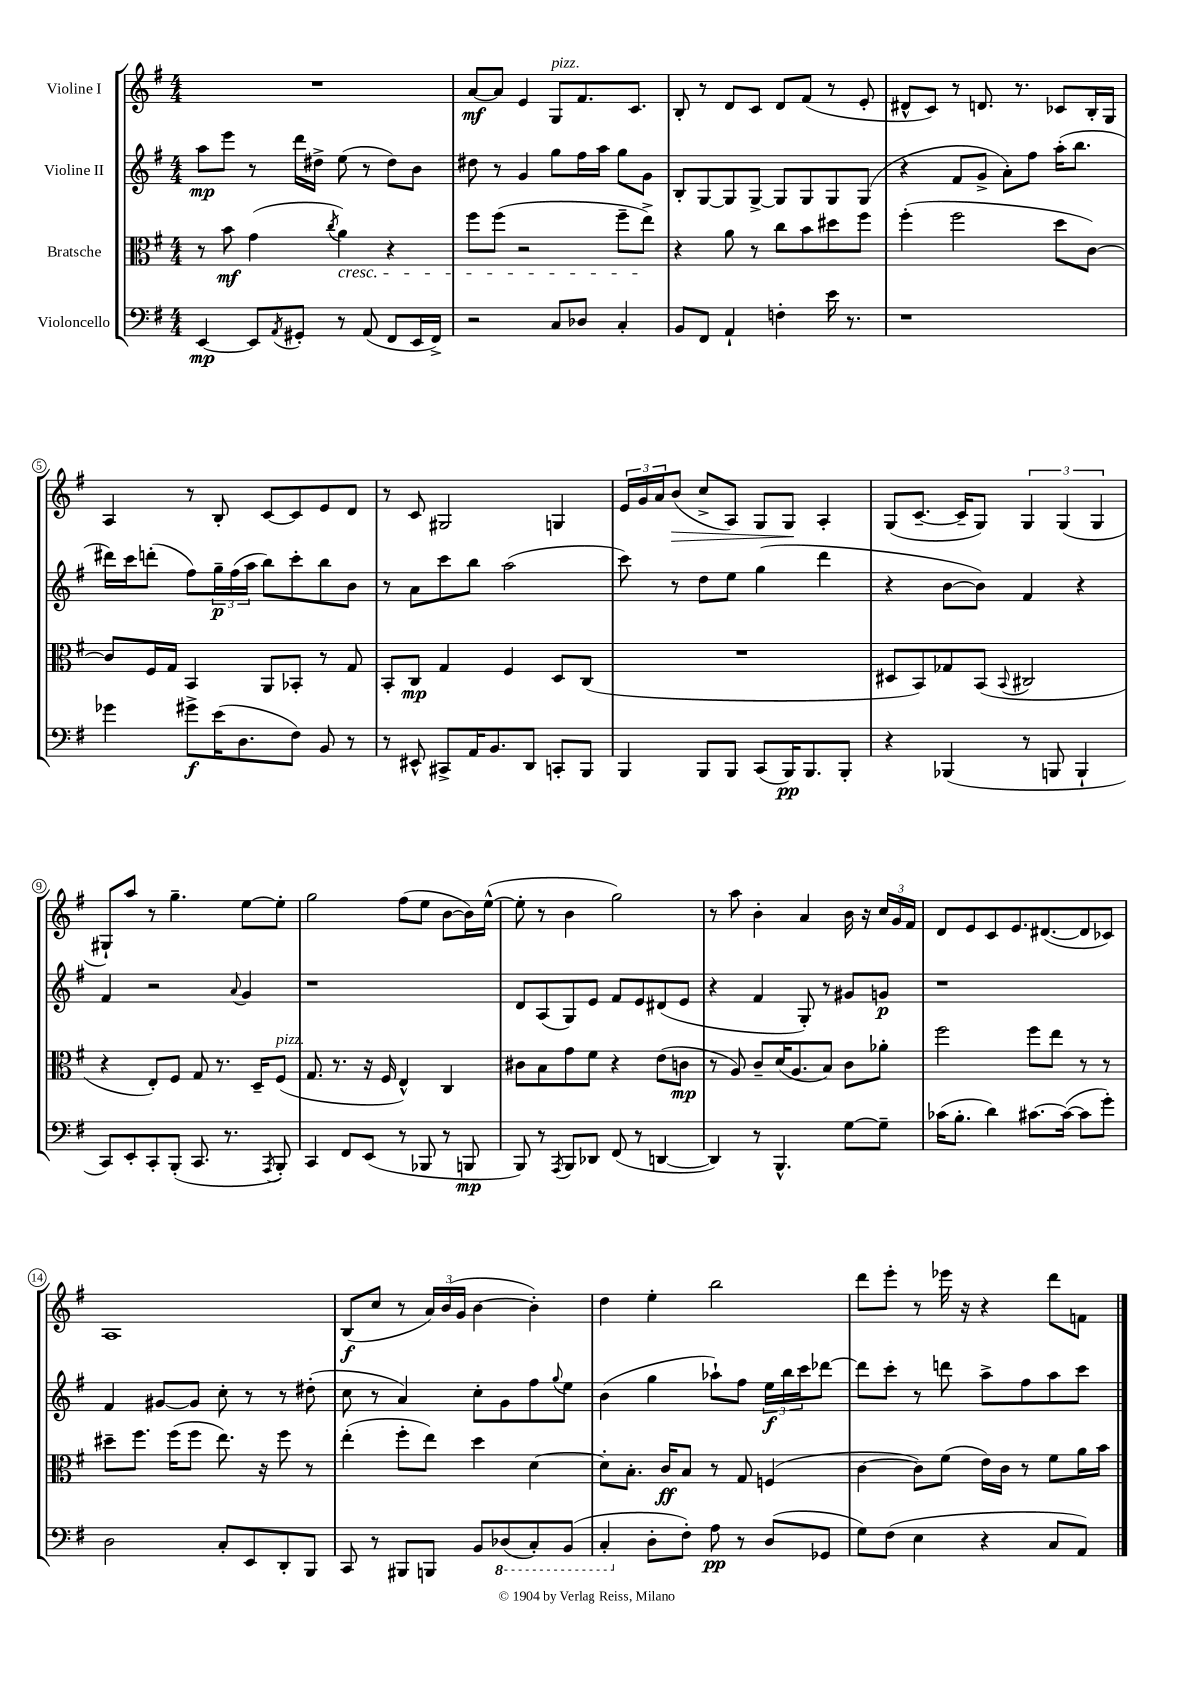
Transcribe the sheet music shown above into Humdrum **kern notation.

**kern	**kern	**kern	**kern
*staff4	*staff3	*staff2	*staff1
*clefF4	*clefC3	*clefG2	*clefG2
*k[f#]	*k[f#]	*k[f#]	*k[f#]
*M4/4	*M4/4	*M4/4	*M4/4
[4EE	8r	8aa	1r
.	8b	8eee	.
8EE]	(4g	8r	.
8qAA	.	.	.
8GG#'	.	16ddd	.
.	.	16dd#^	.
.	8qcc	.	.
8r	4a)	(8ee	.
(8AA	.	8r	.
8FF#	4r	8dd#)	.
16EE	.	8b	.
16FF#^)	.	.	.
=	=	=	=
2r	8ff#	8dd#	[8a
.	(8ff#	8r	8a]
.	2r	4g	4e
8C	.	8gg	8G
8D-	.	16ff#	8.f#
.	.	16aa	.
4C'	8ff#~	8gg	.
.	.	.	8.c
.	8ee^)	8g	.
=	=	=	=
8BB	4r	8B'	8B'
8FF#	.	[8G	8r
4AA`	8a	8G]	8d
.	8r	[8G^	8c
4F'	8cc	8G]	8d
.	8b	8G	(8f#
16e	8dd#	8G	8r
8.r	.	.	.
.	8ff#	(8G	8e'
=	=	=	=
1r	(4ff#'	4r	8d#^^
.	.	.	8c)
.	2ff#	8f#	8r
.	.	8g^	8.d
.	.	8a')	.
.	.	.	8.r
.	.	8ff#	.
.	8dd	(16aa'	8c-
.	.	8.bb	.
.	[8c)	.	16B'
.	.	.	16G
=	=	=	=
4g-	8c]	16ddd#)	4A
.	.	16ccc	.
.	16F#	(8ddd'	.
.	16G	.	.
8g#^	4BB	8ff#)	8r
(16e	.	24gg~	8B'
.	.	(24ff#	.
8.D	.	.	.
.	.	24aa	.
.	8AA	8bb)	[8c
8F#)	8BB-'	8ccc'	8c]
8BB	8r	8bb	8e
8r	8G	8b	8d
=	=	=	=
8r	8BB'	8r	8r
8EE#^^	8C	8a	8c
8CC#^	4G	8ccc	2G#
16AA	.	8bb	.
8.BB	.	.	.
.	4F#	(2aa	.
8DD	.	.	.
8CC'	8D	.	4G
8BBB	(8C	.	.
=	=	=	=
4BBB	1r	8ccc)	24e
.	.	.	24g
.	.	.	24a
.	.	8r	(8b
8BBB	.	8dd	8cc^
8BBB	.	8ee	8A)
(8CC	.	(4gg	8G
16BBB)	.	.	8G
8.BBB	.	.	.
.	.	4ddd	4A'
8BBB'	.	.	.
=	=	=	=
4r	8D#	4r	(8G
.	8BB)	.	[8.c~
(4BBB-	8G-	[8b	.
.	.	.	16c~]
.	(8BB	8b])	8G)
.	8qqBB	.	.
8r	2C#	4f#	6G
8BBB	.	.	.
.	.	.	(6G
4BBB`	.	4r	.
.	.	.	6G
=	=	=	=
8CC)	4r	4f#	8G#`)
8EE'	.	.	8aa
8CC'	8E')	2r	8r
(8BBB'	8F#	.	4.gg~
8.CC	8G	.	.
.	8.r	.	.
8.r	.	.	.
.	.	8qqa	.
.	.	4g	[8ee
.	16D~	.	.
8qAAA	.	.	.
8BBB')	(8F#	.	8ee']
=	=	=	=
4CC	8.G	1r	2gg
.	8.r	.	.
8FF#	.	.	.
(8EE	16r	.	.
.	16F#	.	.
8r	4E^^)	.	(8ff#
8BBB-	.	.	8ee
8r	4C	.	[8b
8BBB	.	.	16b])
.	.	.	([16ee^^
=	=	=	=
8BBB)	8c#	8d	8ee']
8r	8B	(8A	8r
8qAAA	.	.	.
8BBB	8g	8G)	4b
8DD-	8f#	8e	.
(8FF#	4r	8f#	2gg)
8r	.	8e	.
[4DD	(8e	(8d#	.
.	8c	8e	.
=	=	=	=
4DD])	8r	4r	8r
.	8A)	.	8aa
8r	8c~	4f#	4b'
4.BBB^^	(16d	.	.
.	8.A	.	.
.	.	8G')	4a
.	8B)	8r	.
[8G	8c	8g#	16b
.	.	.	16r
8G~]	8a-'	8g	24cc
.	.	.	24g
.	.	.	24f#
=	=	=	=
(16c-	2ff#	1r	8d
8.B'	.	.	.
.	.	.	8e
4d)	.	.	8c
.	.	.	8.e
[8.c#	8ff#	.	.
.	.	.	([8.d#
.	8ee	.	.
(16c#_	.	.	.
8c#]	8r	.	8d#]
8g')	8r	.	8c-)
=	=	=	=
2D	8dd#~	4f#	1A
.	8.ff#	.	.
.	.	[8g#	.
.	(16ff#	.	.
.	8ff#	8g#]	.
8C'	8.ee)	8cc'	.
8EE	.	8r	.
.	16r	.	.
8DD'	8ff#	8r	.
8BBB	8r	(8dd#'	.
=	=	=	=
8CC	(4ee'	8cc	(8B
8r	.	8r	8cc
8BBB#	8ff#'	4a)	8r
8BBB	8ee)	.	24a)
.	.	.	(24b
.	.	.	24g
8BB	4dd	8cc'	[4b
(8DD-	.	8g	.
8CC')	[4d	8ff#	4b'])
.	.	8qqgg	.
(8BBB	.	8ee	.
=	=	=	=
4CC'	8d']	(4b	4dd
.	8.B'	.	.
8D'	.	4gg	4ee'
.	16c	.	.
8F#')	8B	.	.
8A	8r	8aa-`)	2bb
8r	8G	8ff#	.
(8D	(4F	24ee	.
.	.	24bb	.
.	.	24ccc	.
8GG-	.	[8ddd-	.
=	=	=	=
8G)	[4c	8ddd-]	8ddd
(8F#	.	8ccc'	8eee'
4E	8c])	8r	8r
.	(8f#	8ddd	16eee-
.	.	.	16r
4r	16e)	8aa^	4r
.	16c	.	.
.	8r	8ff#	.
8C	8f#	8aa	8ddd
8AA)	16a	8ccc	8f
.	16b	.	.
==	==	==	==
*-	*-	*-	*-
